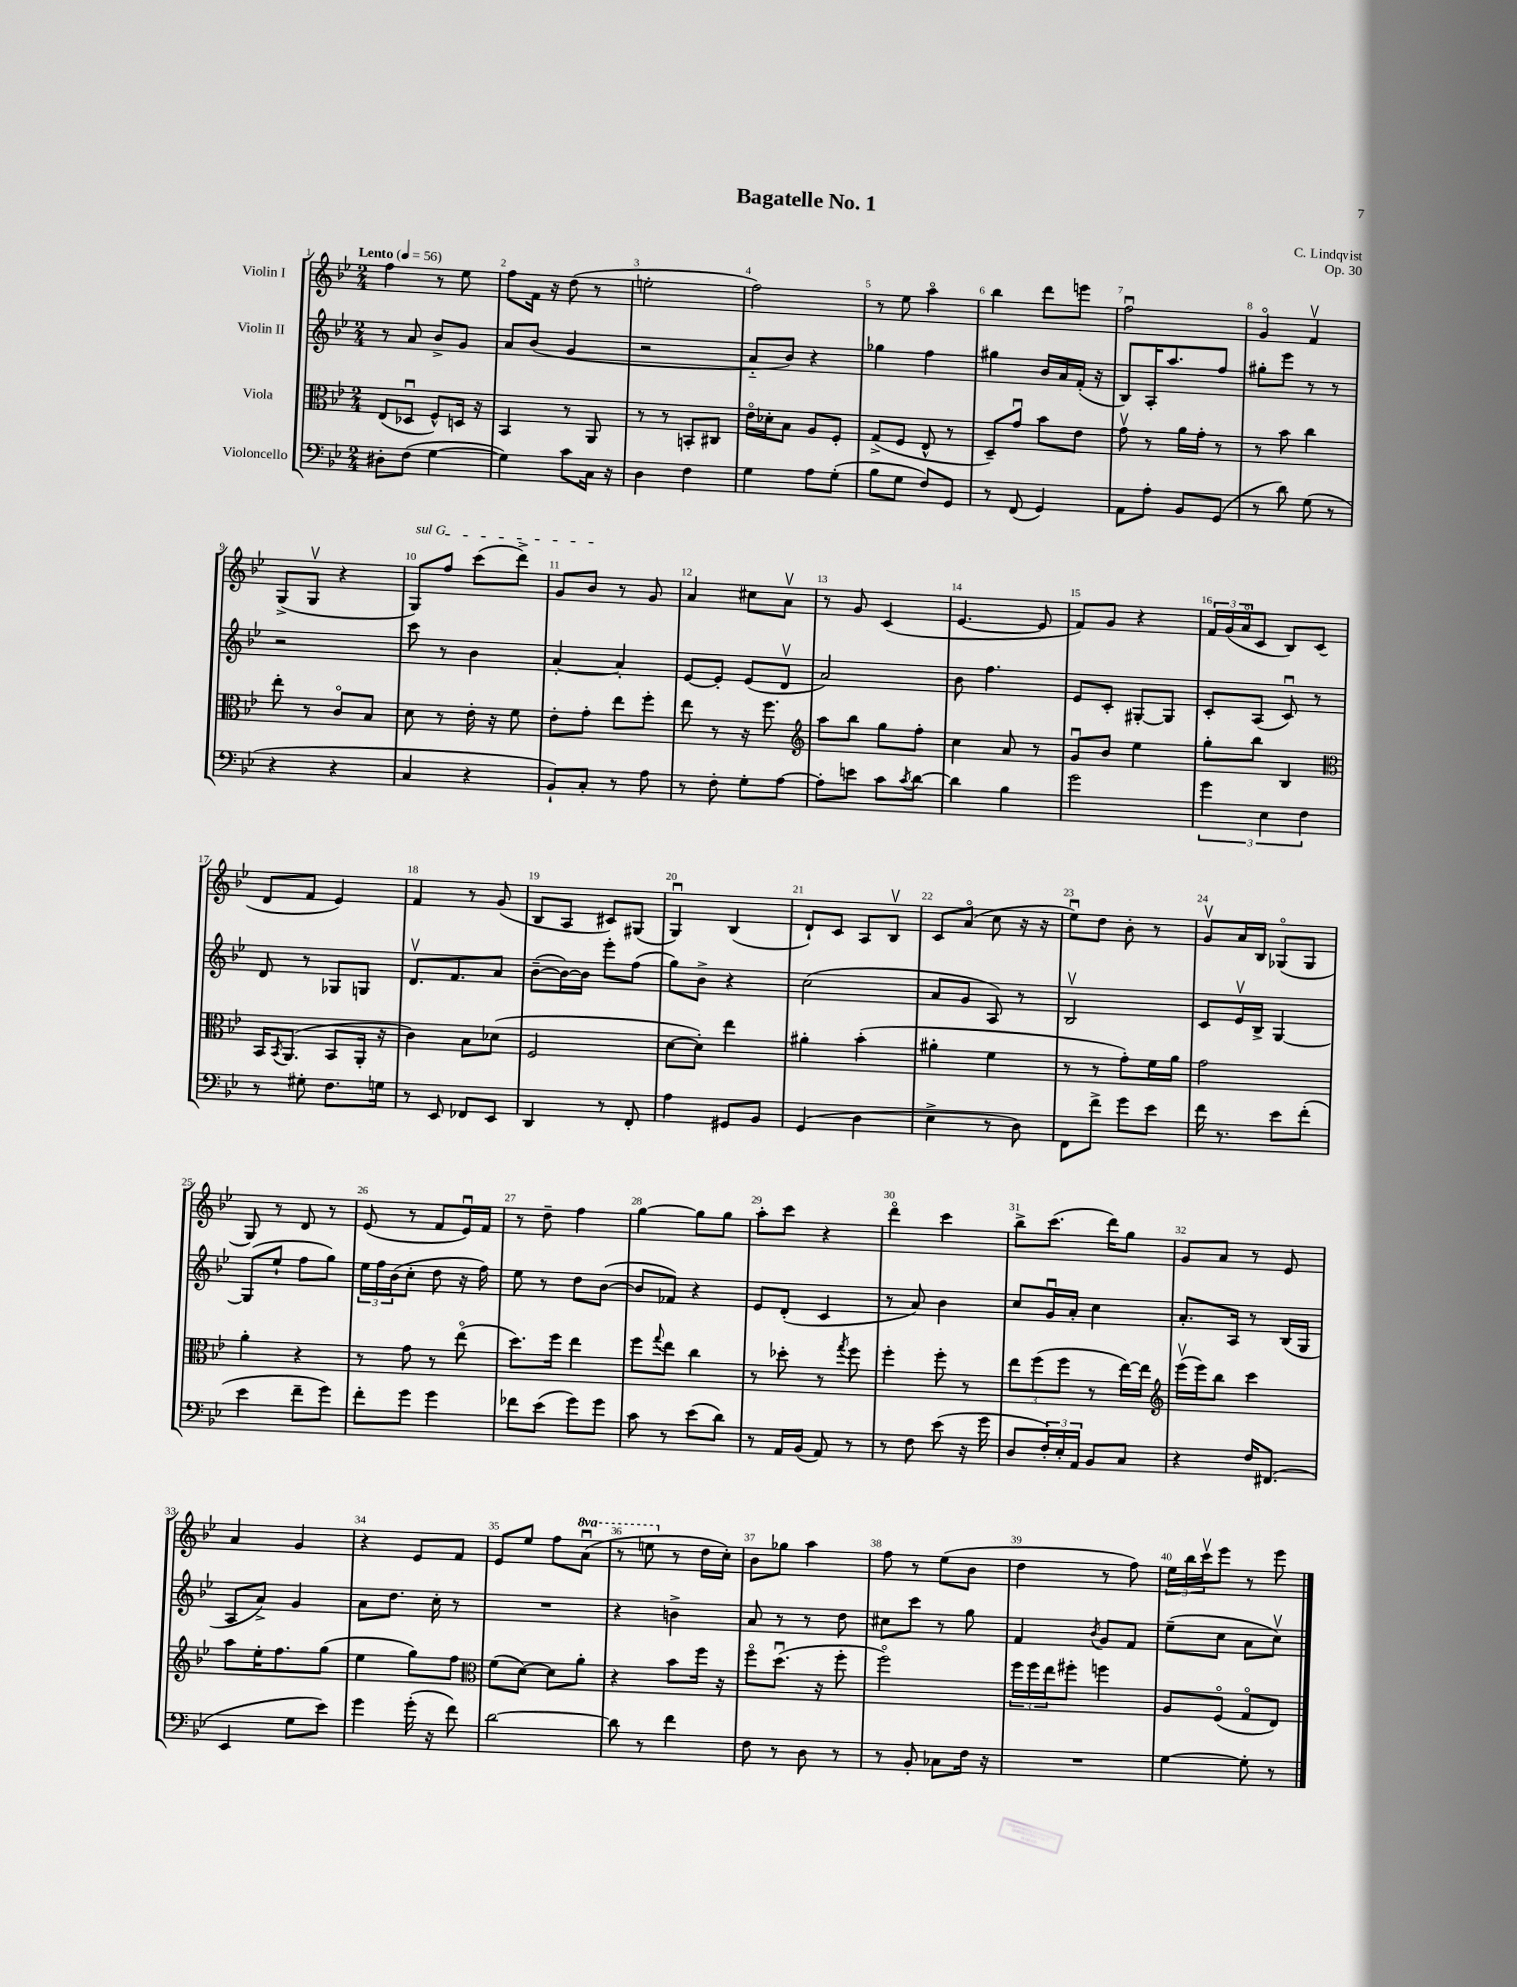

**kern	**kern	**kern	**kern
*staff4	*staff3	*staff2	*staff1
*clefF4	*clefC3	*clefG2	*clefG2
*k[b-e-]	*k[b-e-]	*k[b-e-]	*k[b-e-]
*M2/4	*M2/4	*M2/4	*M2/4
*MM56	*MM56	*MM56	*MM56
8D#'	(8E-	8r	4ff
(8F	8D-u	8a	.
[4G	8F^^)	8b-^	8r
.	16D	8g	8ee-
.	16r	.	.
=	=	=	=
4G])	4BB-	8a	8ff
.	.	(8b-	16f
.	.	.	16r
8c	8r	4g	(8dd
16C	8AA	.	8r
16r	.	.	.
=	=	=	=
4D	8r	2r	2ee'
.	8r	.	.
4F	8BB'	.	.
.	8C#	.	.
=	=	=	=
4G	16e-o	8a'~	2ff)
.	16d-'	.	.
.	8B-	8b-)	.
8A	8A	4r	.
(8G'	8F'	.	.
=	=	=	=
8B-	(8G^	4gg-	8r
8G	8F	.	8ee-
8F)	8E-^^	4ff	4aao
8GG	8r	.	.
=	=	=	=
8r	8D~)	4gg#	4bb-
(8FF	8gu	.	.
4GG)	8b-	16b-	8ddd
.	.	16a	.
.	8e-	(16f'	8eee
.	.	16r	.
=	=	=	=
8AA	8gv	8B-)	2ffu
8A'	8r	16A'	.
.	.	8.aa	.
8BB-	16a	.	.
.	16g'	.	.
(8GG	8r	8ff	.
=	=	=	=
8r	8r	8gg#'	4go
8d)	8b-	8eee-	.
(8G	4cc	8r	4fv
8r	.	8r	.
=	=	=	=
4r	8ee-'	2r	(8G^
.	8r	.	8Gv
4r	8co	.	4r
.	8B-	.	.
=	=	=	=
4C	8d	8ccc	8G)
.	8r	8r	8ff
4r	16e-'	4b-	(8ccc
.	16r	.	.
.	8f	.	8ddd^)
=	=	=	=
8BB-`)	8e-'	[4a'	8g
8C'	8g'	.	8b-
8r	8ee-	4a']	8r
8A	8ff'	.	8g
=	=	=	=
8r	8ee-	[8e-	4a
8F'	8r	8e-']	.
8G'	16r	(8e-	8cc#
.	8.ff	.	.
[8A	.	8dv	8av
=	=	=	=
*	*clefG2	*	*
8A']	8aa	2a)	8r
8e	8bb-	.	8g
8c	8gg	.	(4c
8qc	.	.	.
[8d	8ff'	.	.
=	=	=	=
4d]	4cc	8b-	[4.e-
.	.	4.ff	.
4B-	8a	.	.
.	8r	.	8e-]
=	=	=	=
2g	8gu	8e-	8f)
.	8b-	8c'	8g
.	4ee-	[8G#'	4r
.	.	8G#]	.
=	=	=	=
6g	8gg'	8c'	24f
.	.	.	(24g
.	.	.	24ao
.	8bb-	(8A	8c
6E-	.	.	.
.	4B-	8cu)	8B-)
6F	.	.	.
.	.	8r	(8c
=	=	=	=
*	*clefC3	*	*
8r	16BB-	8d	8d
.	8qBB-	.	.
.	(8.AA	.	.
8G#'	.	8r	8f
8.F	8BB-	8G-	4e-)
.	16AA'	8G	.
16G	16r	.	.
=	=	=	=
8r	4c)	8.dv	4f
8EE-	.	.	.
.	.	8.f	.
8FF-	8B-	.	8r
8EE-	(8d-	8a	(8g
=	=	=	=
4DD	2F	([8b-~	8B-
.	.	16b-_)	8A
.	.	16b-]	.
8r	.	8eee-'	8c#)
8FF'	.	(8ff	(8G#
=	=	=	=
4A	[8d	8gg)	4Gu)
.	8d'])	8b-^	.
8GG#	4ee-	4r	(4B-
8BB-	.	.	.
=	=	=	=
(4GG	4a#'	(2cc	8d`)
.	.	.	8c
4D	(4b-'	.	8A
.	.	.	8B-v
=	=	=	=
4E-^	4a#'	8a	8c
.	.	8g	(8ao
8r	4f	8A)	8cc
8D)	.	8r	16r
.	.	.	16r
=	=	=	=
8FF	8r	2B-v	8ee-u)
8f^	8r	.	8dd
8g	8g')	.	8b-'
8e-	16f	.	8r
.	16a	.	.
=	=	=	=
16f	2g	8c	8gv
8.r	.	.	.
.	.	16e-v	16a
.	.	16B-^	16B-
8e-	.	[4G	(8G-o
(8f'	.	.	8G-
=	=	=	=
4e-	4a'	(8G]	8G)
.	.	8ee-`	8r
8f~	4r	8ff	8d
8g)	.	8gg)	8r
=	=	=	=
8f'	8r	24ee-	(8e-
.	.	24ff	.
.	.	(24b-	.
8g	8g	8cc'	8r
4g	8r	8dd	8f
.	(8ee-o	16r	16e-u)
.	.	16ff)	16f
=	=	=	=
8f-	8.dd)	8ee-	8r
(8e-	.	8r	8dd~
.	16ff	.	.
8g)	4ee-	8dd	4ff
8g	.	([8b-	.
=	=	=	=
8c	8ff	8b-]	[4gg
.	8qqgg	.	.
8r	8ee-	8f-)	.
(8e-	4cc	4r	8gg]
8d)	.	.	8gg
=	=	=	=
8r	8r	8e-	8aa'
16AA	8dd-'	(8d'	8ccc
(16BB-	.	.	.
8AA)	8r	4c	4r
.	8qgg	.	.
8r	8ff	.	.
=	=	=	=
8r	4ff'	8r	4dddo
8F	.	8a)	.
(8e-	8ff'	4b-	4ccc
16r	8r	.	.
16g	.	.	.
=	=	=	=
8D	12ee-	8cc	8bb-^
.	(12ff	.	.
24F')	.	16gu	(8.ccc
24E-'	12ff	.	.
.	.	16a'	.
24AA	.	.	.
8BB-	8r	4cc	.
.	.	.	16ddd)
8C	[16ee-)	.	8gg
.	16ee-]	.	.
=	=	=	=
*	*clefG2	*	*
4r	(16eee-v	8.a'	8g
.	16eee-)	.	.
.	8bb-	.	8a
.	.	16A	.
16F	4ccc	8r	8r
(8.FF#	.	.	.
.	.	(16B-	8e-
.	.	16G	.
=	=	=	=
4EE-	8aa	8A	4a
.	16ee-'	8a^)	.
.	8.ff	.	.
8G	.	4g	4g
8e-)	(8gg	.	.
=	=	=	=
4g	4ee-	8a	4r
.	.	8.dd	.
(16g'	8gg)	.	8e-
16r	.	16cc'	.
8f)	8ff	8r	8f
=	=	=	=
*	*clefC3	*	*
[2d	(8f	2r	8e-
.	[8d)	.	8ee-
.	8d]	.	8ff
.	8a'	.	(8aau
=	=	=	=
8d]	4r	4r	8r
8r	.	.	8eee
4f	8b-	4b^	8r
.	16ff	.	16dd
.	16r	.	16cc')
=	=	=	=
8F	8ffo	8a	8b-
8r	(8.ddu	8r	8gg-
8D	.	8r	4aa
.	16r	.	.
8r	8ff'	8dd	.
=	=	=	=
8r	2ffo)	8cc#	8ff
8BB-'	.	8ccc	8r
8C-	.	8r	(8ee-
16F	.	8gg	8b-
16r	.	.	.
=	=	=	=
2r	24ff	4f	4dd
.	24ff	.	.
.	24ee-	.	.
.	8ff#'	.	.
.	.	8qb-	.
.	4ff	8g	8r
.	.	8f	8ff)
=	=	=	=
[4G	8A	(8ee-~	24ee-
.	.	.	24bb-
.	.	.	24cccv
.	(8Fo	8cc	8eee-
8G']	8Go	8a	8r
8r	8E-)	8ccv)	8eee-
==	==	==	==
*-	*-	*-	*-
